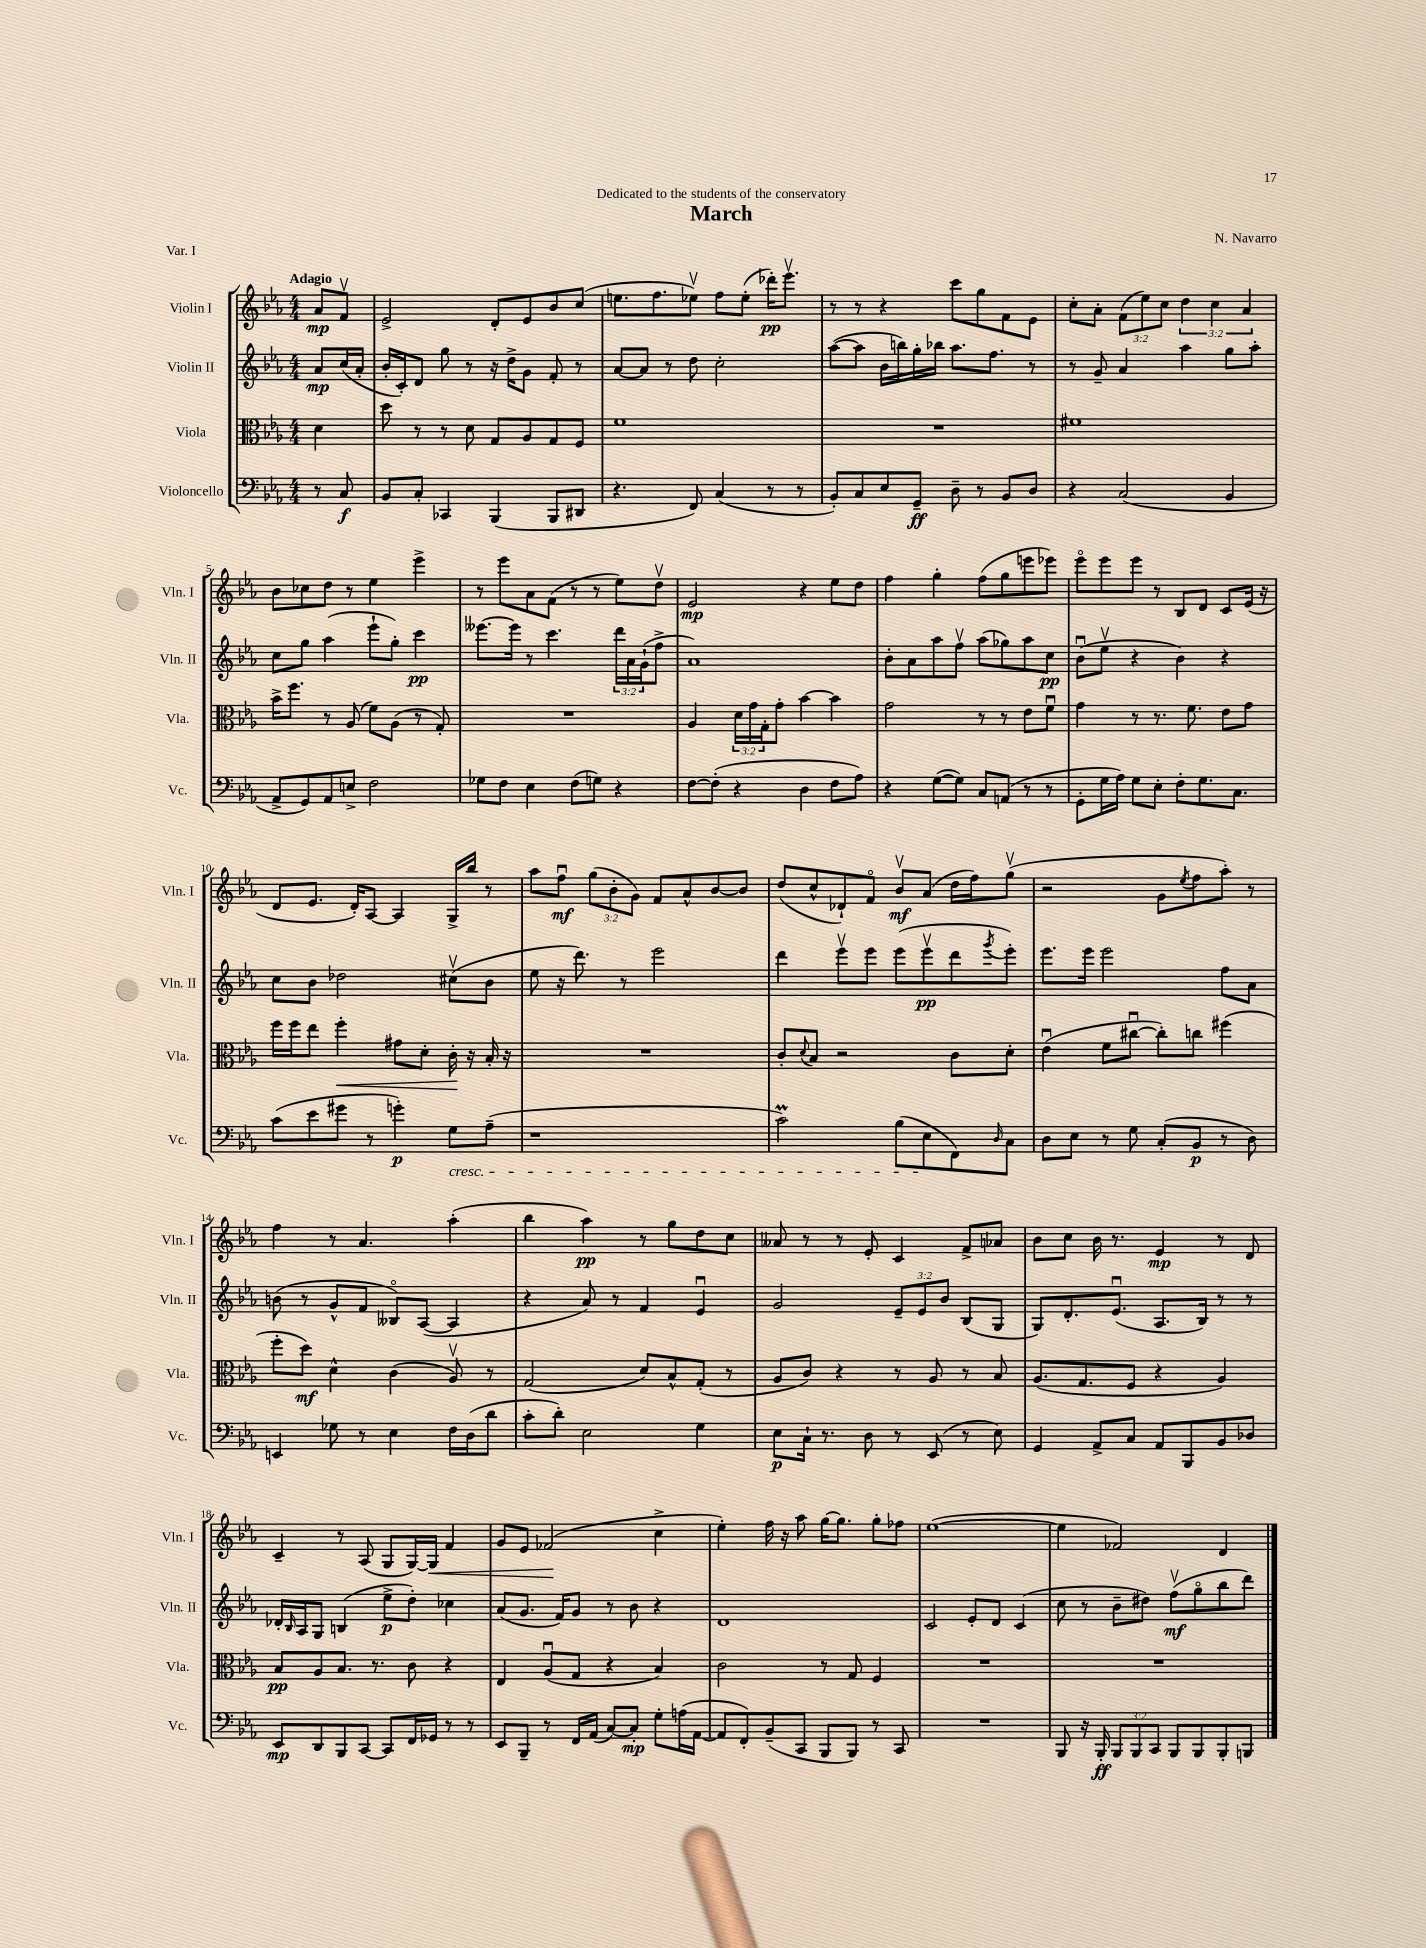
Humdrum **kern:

**kern	**dynam	**kern	**dynam	**kern	**dynam	**kern	**dynam
*part4	*part4	*part3	*part3	*part2	*part2	*part1	*part1
*staff4	*staff4	*staff3	*staff3	*staff2	*staff2	*staff1	*staff1
*I"Violoncello	*	*I"Viola	*	*I"Violin II	*	*I"Violin I	*
*I'Vc.	*	*I'Vla.	*	*I'Vln. II	*	*I'Vln. I	*
*clefF4	*	*clefC3	*	*clefG2	*	*clefG2	*
*k[b-e-a-]	*	*k[b-e-a-]	*	*k[b-e-a-]	*	*k[b-e-a-]	*
*M4/4	*	*M4/4	*	*M4/4	*	*M4/4	*
=	=	=	=	=	=	=	=
!	!	!	!	!	!	!LO:TX:a:B:t=Adagio	!
8r	.	4d\	.	8a-/L	mp	8a-/L	mp
8C/	f	.	.	(16cc/L	.	8fv/J	.
.	.	.	.	16a-'/JJ	.	.	.
=1	=1	=1	=1	=1	=1	=1	=1
8BB-/L	.	8dd\	.	16b-'/LL	.	2e-^/	.
.	.	.	.	16c'/J)	.	.	.
8C'/J	.	8r	.	8d/J	.	.	.
4CC-X/	.	8r	.	8gg\	.	.	.
.	.	8d\	.	8r	.	.	.
(4BBB-/	.	8G/L	.	16r	.	8d'/L	.
.	.	.	.	16dd^\KL	.	.	.
.	.	8A-/	.	8g\J	.	8e-/	.
8BBB-/L	.	8G/	.	8f'/	.	8b-/	.
8DD#X/J	.	8F/J	.	8r	.	(8cc/J	.
=2	=2	=2	=2	=2	=2	=2	=2
4.r	.	1f	.	[8a-/L	.	8.een\L	.
.	.	.	.	8a-/J]	.	.	.
.	.	.	.	.	.	8.ff\	.
.	.	.	.	8r	.	.	.
8FF/)	.	.	.	8dd\	.	8ee-Xv\J)	.
(4C/	.	.	.	2cc'\	.	8ff\L	.
.	.	.	.	.	.	(8ee-'\J	.
8r	.	.	.	.	.	16ddd-X'\KL)	pp
.	.	.	.	.	.	8.eee-v\J	.
8r	.	.	.	.	.	.	.
=3	=3	=3	=3	=3	=3	=3	=3
8BB-'/L)	.	1r	.	([8aa-\L	.	8r	.
8C/	.	.	.	8aa-\J]	.	8r	.
8E-/	.	.	.	16b-\LL	.	4r	.
.	.	.	.	16bbn\)	.	.	.
8GG~/J	ff	.	.	16gg'\	.	.	.
.	.	.	.	16bb-X\JJ	.	.	.
8D~\	.	.	.	8.aa-\L	.	8ccc\L	.
8r	.	.	.	.	.	8gg\	.
.	.	.	.	8.ff\J	.	.	.
8BB-/L	.	.	.	.	.	8f\	.
8D/J	.	.	.	8r	.	8e-\J	.
=4	=4	=4	=4	=4	=4	=4	=4
4r	.	1f#X	.	8r	.	8cc'\L	.
.	.	.	.	8g~/	.	8a-'\J	.
(2C/	.	.	.	4a-/	.	(12f\L	.
.	.	.	.	.	.	12ee-\)	.
.	.	.	.	.	.	12cc\J	.
.	.	.	.	4aa-\	.	6dd\	.
.	.	.	.	.	.	6cc\	.
4BB-/	.	.	.	8gg\L	.	.	.
.	.	.	.	.	.	6a-/	.
.	.	.	.	8aa-'\J	.	.	.
!!LO:LB:g=z
=5	=5	=5	=5	=5	=5	=5	=5
8AA-^/L	.	16b-^\KL	.	8cc\L	.	8b-\L	.
.	.	8.ff\J	.	.	.	.	.
8GG/)	.	.	.	8gg\J	.	8cc-X\	.
8AA-/	.	8r	.	(4aa-\	.	8dd\J	.
8En^/J	.	(8A-/	.	.	.	8r	.
2F\	.	8f\L)	.	8eee-`\L	.	4ee-\	.
.	.	(8A-\J	.	8gg'\J)	.	.	.
.	.	8r	.	4ccc\	pp	4eee-^\	.
.	.	8G'/)	.	.	.	.	.
=6	=6	=6	=6	=6	=6	=6	=6
8G-X\L	.	1r	.	[8.eee--X\L	.	8r	.
8F\J	.	.	.	.	.	8eee-\L	.
.	.	.	.	16eee--\Jk]	.	.	.
4E-\	.	.	.	8r	.	8a-\	.
.	.	.	.	4.ccc\	.	(8f\J	.
(8F\L	.	.	.	.	.	8r	.
8Gn\J)	.	.	.	.	.	8r	.
4r	.	.	.	24ddd\LL	.	8ee-\L)	.
.	.	.	.	24a-\	.	.	.
.	.	.	.	(24g`\J	.	.	.
.	.	.	.	8ff^\J	.	8ddv\J	.
=7	=7	=7	=7	=7	=7	=7	=7
[8F\L	.	4A-/	.	1a-)	.	2e-/	mp
(8F'\J]	.	.	.	.	.	.	.
4r	.	24d\LL	.	.	.	.	.
.	.	24g\	.	.	.	.	.
.	.	24G'\J	.	.	.	.	.
.	.	8g'\J	.	.	.	.	.
4D\	.	[4b-\	.	.	.	4r	.
8F\L	.	4b-\]	.	.	.	8ee-\L	.
8A-\J)	.	.	.	.	.	8dd\J	.
=8	=8	=8	=8	=8	=8	=8	=8
4r	.	2g\	.	8b-'\L	.	4ff\	.
.	.	.	.	8a-\	.	.	.
([8G\L	.	.	.	8aa-\	.	4gg'\	.
8G\J])	.	.	.	8ffv\J	.	.	.
8C/L	.	8r	.	(8aa-\L	.	(8ff\L	.
(8AAn/J	.	8r	.	8gg-X\)	.	8gg\	.
8r	.	8e-\L	.	8aa-\	.	8eeen\	.
8r	.	8fu\J	.	8cc\J	pp	8eee-X\J)	.
=9	=9	=9	=9	=9	=9	=9	=9
8GG'\L	.	4g\	.	(8b-u\L	.	8eee-\L	.
16G\L	.	.	.	8ee-v\J	.	8eee-\	.
16A-\JJ)	.	.	.	.	.	.	.
8G\L	.	8r	.	4r	.	8eee-\J	.
8E-'\J	.	8.r	.	.	.	8r	.
8F'\L	.	.	.	4b-\)	.	8B-/L	.
.	.	8.f\	.	.	.	.	.
8.G\	.	.	.	.	.	8d/J	.
.	.	8e-\L	.	4r	.	8c/L	.
8.C\J	.	.	.	.	.	.	.
.	.	8g\J	.	.	.	(16e-/Jk	.
.	.	.	.	.	.	16r	.
!!LO:LB:g=z
=10	=10	=10	=10	=10	=10	=10	=10
(8c\L	.	16ff\LL	.	8cc\L	.	8d/L	.
.	.	16ff\J	.	.	.	.	.
8e-\	.	8ee-\J	.	8b-\J	.	8.e-/J	.
!	!	!	!LO:HP:b	!	!	!	!
8g#X\J	.	4ff'\	<	2dd-X\	.	.	.
.	.	.	.	.	.	16d'/KL)	.
8r	.	.	.	.	.	[8A-/J	.
4gn'\)	p	8g#X\L	.	.	.	4A-/]	.
.	.	8d'\J	.	.	.	.	.
!LO:TX:b:i:t=cresc.	!	!	!	!	!	!	!
8G\L	.	16c'\	.	(8cc#Xv\L	.	16G^/LL	.
.	.	16r	[	.	.	16bb-/JJ	.
(8A-~\J	.	16B-'/	.	8b-\J	.	8r	.
.	.	16r	.	.	.	.	.
=11	=11	=11	=11	=11	=11	=11	=11
1r	.	1r	.	8ee-\	.	8aa-\L	.
.	.	.	.	16r	.	8ffu\J	mf
.	.	.	.	8.ddd\)	.	.	.
.	.	.	.	.	.	(12gg\L	.
.	.	.	.	.	.	12b-'\	.
.	.	.	.	8r	.	.	.
.	.	.	.	.	.	12g\J)	.
.	.	.	.	2eee-\	.	8f/L	.
.	.	.	.	.	.	8a-^^/	.
.	.	.	.	.	.	[8b-/	.
.	.	.	.	.	.	8b-/J]	.
=12	=12	=12	=12	=12	=12	=12	=12
2cM\)	.	8c'/L	.	4ddd\	.	(8dd/L	.
.	.	8qqd/	.	.	.	.	.
.	.	8B-/J	.	.	.	8cc^^/	.
.	.	2r	.	8eee-v\L	.	8d-X`/)	.
.	.	.	.	8eee-\J	.	8f/J	.
(8B-\L	.	.	.	(8eee-\L	.	8b-v/L	mf
8E-\	.	.	.	8eee-v\	pp	(8a-/J	.
8FF\)	.	8c\L	.	8ddd\	.	16dd\LL	.
.	.	.	.	.	.	16ff\J)	.
16qqD/	.	.	.	8qggg/	.	.	.
8C\J	.	8d'\J	.	8eee-'\J)	.	(8ggv\J	.
=13	=13	=13	=13	=13	=13	=13	=13
8D\L	.	(4e-u\	.	8.eee-\L	.	2r	.
8E-\J	.	.	.	.	.	.	.
.	.	.	.	16eee-\Jk	.	.	.
8r	.	8f\L	.	2eee-\	.	.	.
8G\	.	[8cc#Xu\J	.	.	.	.	.
(8C'/L	.	8cc#'\L])	.	.	.	8g\L	.
.	.	.	.	.	.	8qee-/	.
8BB-/J	p	8ccn\J	.	.	.	8ff\	.
8r	.	(4ff#X\	.	8ff\L	.	8aa-'\J)	.
8D\)	.	.	.	8a-\J	.	8r	.
!!LO:LB:g=z
=14	=14	=14	=14	=14	=14	=14	=14
4EEn/	.	8ff'\L	.	(8bn\	.	4ff\	.
.	.	8dd\J)	mf	8r	.	.	.
8G-X\	.	4d^^\	.	8g^^/L	.	8r	.
8r	.	.	.	8f/J	.	4.a-/	.
4E-\	.	(4c\	.	8B--X/L)	.	.	.
.	.	.	.	([8A-/J	.	.	.
16F\LL	.	8A-v/)	.	4A-/]	.	(4aa-'\	.
(16D\J	.	.	.	.	.	.	.
8d\J	.	8r	.	.	.	.	.
=15	=15	=15	=15	=15	=15	=15	=15
8c'\L	.	(2G/	.	4r	.	4bb-\	.
8d'\J)	.	.	.	.	.	.	.
2E-\	.	.	.	8a-/)	.	4aa-\)	pp
.	.	.	.	8r	.	.	.
.	.	8d/L)	.	4f/	.	8r	.
.	.	8B-^^/	.	.	.	8gg\L	.
4G\	.	(8G'/J	.	4e-u/	.	8dd\	.
.	.	8r	.	.	.	8cc\J	.
=16	=16	=16	=16	=16	=16	=16	=16
8E-\L	p	8A-/L	.	2g/	.	8a--X/	.
16C`\Jk	.	8c/J)	.	.	.	8r	.
8.r	.	.	.	.	.	.	.
.	.	4r	.	.	.	8r	.
8D\	.	.	.	.	.	8e-'/	.
8r	.	8r	.	12e-~/L	.	4c/	.
.	.	.	.	12e-/	.	.	.
(8EE-/	.	8A-/	.	.	.	.	.
.	.	.	.	12b-/J	.	.	.
8r	.	8r	.	(8B-/L	.	8f^/L	.
8E-\)	.	8B-/	.	8G/J	.	8a-X/J	.
=17	=17	=17	=17	=17	=17	=17	=17
4GG/	.	(8.A-/L	.	8G/L)	.	8b-\L	.
.	.	.	.	8.d'/	.	8cc\J	.
.	.	8.G/	.	.	.	.	.
8AA-^/L	.	.	.	.	.	16b-\	.
.	.	.	.	(8.e-u/J	.	8.r	.
8C/J	.	8F/J	.	.	.	.	.
8AA-/L	.	4r	.	8.A-/L	.	4e-/	mp
8BBB-/	.	.	.	.	.	.	.
.	.	.	.	16B-/Jk)	.	.	.
8BB-/	.	4A-/)	.	8r	.	8r	.
8D-X/J	.	.	.	8r	.	8d/	.
!!LO:LB:g=z
=18	=18	=18	=18	=18	=18	=18	=18
8EE-/L	mp	8B-/L	pp	16d-X'/LL	.	4c~/	.
.	.	.	.	16qqB-/	.	.	.
.	.	.	.	16A-/J	.	.	.
8DD/	.	8A-/	.	8G/J	.	.	.
8BBB-/	.	8.B-/J	.	(4Bn/	.	8r	.
[8CC/J	.	.	.	.	.	(8A-/	.
.	.	8.r	.	.	.	.	.
8CC/L]	.	.	.	8ee-^\L	p	8G/L	.
16FF/L	.	8c\	.	8dd'\J)	.	[16G/L)	.
!	!	!	!	!	!	!	!LO:HP:b
16GG-X/JJ	.	.	.	.	.	16G/JJ]	<
8r	.	4r	.	4cc-X\	.	4f/	.
8r	.	.	.	.	.	.	.
=19	=19	=19	=19	=19	=19	=19	=19
8EE-/L	.	4E-/	.	(8a-/L	.	8g/L	.
8BBB-~/J	.	.	.	8.g/J	.	8e-/J	.
8r	.	(8A-u/L	.	.	.	(2f-X/	.
.	.	.	.	16f/KL)	.	.	.
16FF/LL	.	8G/J	.	8g/J	.	.	.
(16AA-/JJ	.	.	.	.	.	.	.
[8C/L)	.	4r	.	8r	.	.	.
8C'/J]	mp	.	.	8b-\	.	.	.
8G'\L	.	4B-/)	.	4r	.	4cc^\	[
(16An\L	.	.	.	.	.	.	.
[16AA-\JJ	.	.	.	.	.	.	.
=20	=20	=20	=20	=20	=20	=20	=20
8AA-/L]	.	2c\	.	1d	.	4ee-'\)	.
8FF'/)	.	.	.	.	.	.	.
(8BB-~/	.	.	.	.	.	16ff\	.
.	.	.	.	.	.	16r	.
8CC/J	.	.	.	.	.	8aa-\	.
8BBB-/L	.	8r	.	.	.	[16gg\KL	.
.	.	.	.	.	.	8.gg\J]	.
8BBB-/J)	.	8G/	.	.	.	.	.
8r	.	4F/	.	.	.	8gg'\L	.
8CC/	.	.	.	.	.	8ff-X\J	.
=21	=21	=21	=21	=21	=21	=21	=21
1r	.	1r	.	2c/	.	([1ee-	.
.	.	.	.	8e-'/L	.	.	.
.	.	.	.	8d/J	.	.	.
.	.	.	.	(4c/	.	.	.
=22	=22	=22	=22	=22	=22	=22	=22
8BBB-/	.	1r	.	8cc\	.	4ee-\]	.
16r	.	.	.	8r	.	.	.
16BBB-'/	ff	.	.	.	.	.	.
12BBB-/L	.	.	.	8b-~\L	.	2f-X/)	.
12BBB-/	.	.	.	.	.	.	.
.	.	.	.	8dd#X\J)	.	.	.
12CC/J	.	.	.	.	.	.	.
8BBB-/L	.	.	.	(8ffv\L	mf	.	.
8BBB-/	.	.	.	8gg\	.	.	.
8BBB-'/	.	.	.	8bb-\	.	4d/	.
8BBBn/J	.	.	.	8ddd\J)	.	.	.
==	==	==	==	==	==	==	==
*-	*-	*-	*-	*-	*-	*-	*-
